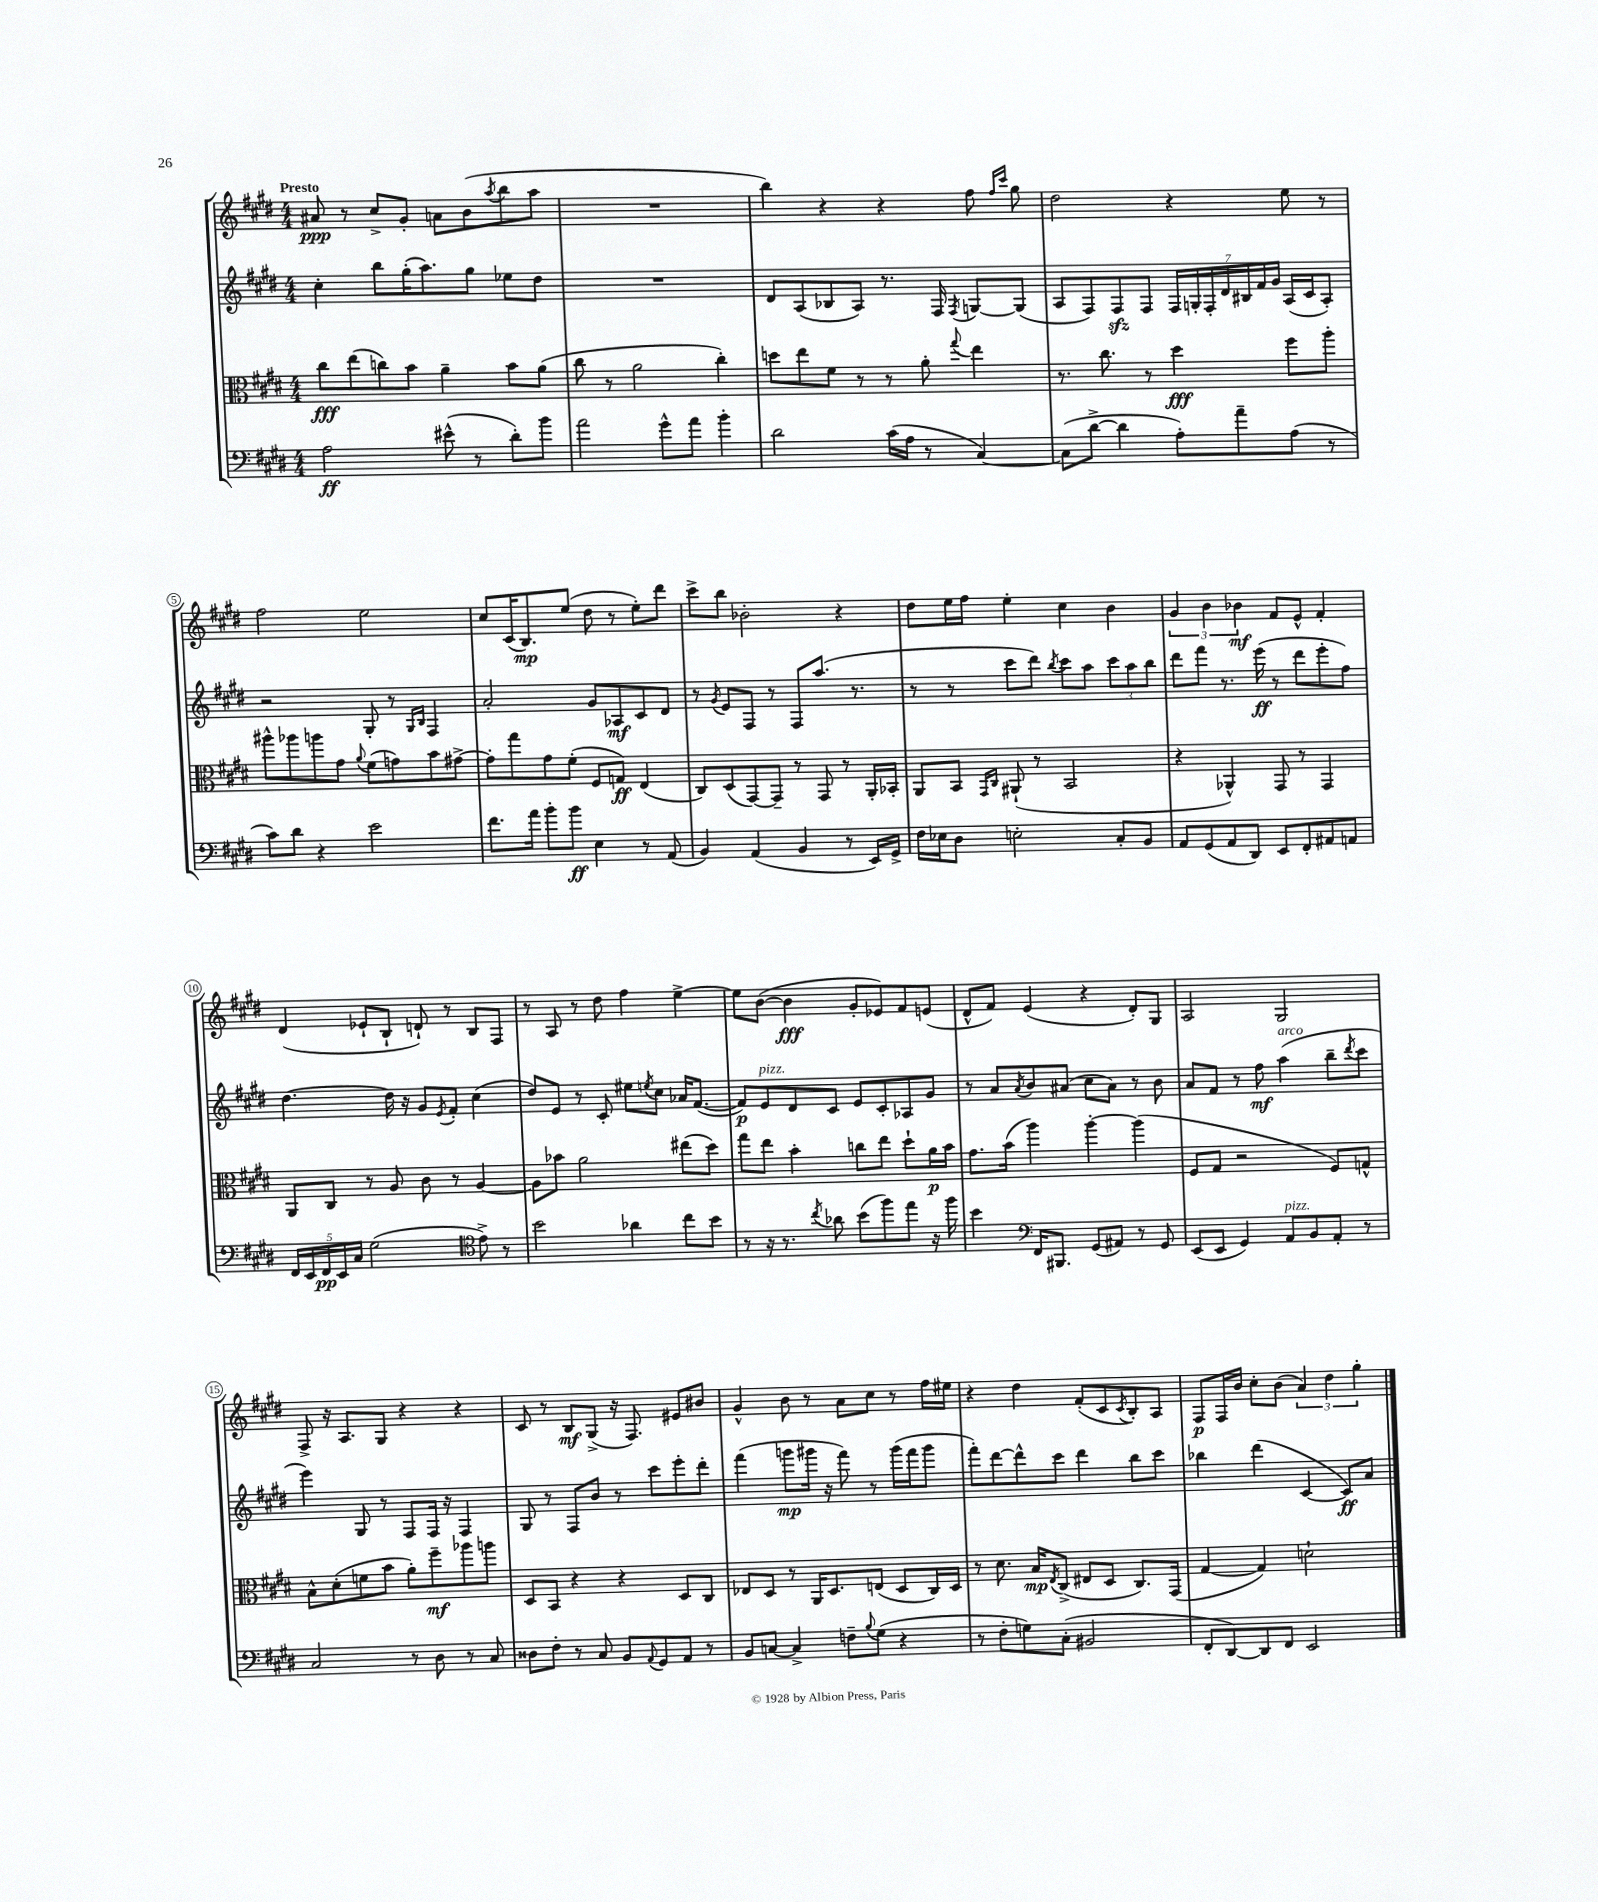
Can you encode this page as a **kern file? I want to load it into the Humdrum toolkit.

**kern	**kern	**kern	**kern
*staff4	*staff3	*staff2	*staff1
*clefF4	*clefC3	*clefG2	*clefG2
*k[f#c#g#d#]	*k[f#c#g#d#]	*k[f#c#g#d#]	*k[f#c#g#d#]
*M4/4	*M4/4	*M4/4	*M4/4
2A	8cc#	4cc#'	8a#
.	(8ee	.	8r
.	8cc)	8bb	8cc#^
.	8b	(16gg#'	8g#'
.	.	8.aa)	.
(8e#^^	4a~	.	8a
8r	.	8gg#	(8b
.	.	.	8qaa
8d#')	8b	8ee-	8bb
8b	(8a	8dd#	8aa
=	=	=	=
2a	8cc#	1r	1r
.	8r	.	.
.	2a	.	.
8g#^^	.	.	.
8a	.	.	.
4b'	4cc#')	.	.
=	=	=	=
2d#	8dd	8d#	4bb)
.	8ee	(8A	.
.	8f#	8B-	4r
.	8r	8A)	.
(16c#	8r	8.r	4r
16A	.	.	.
8r	8a'	.	.
.	.	16F#	.
.	8qqgg#	8qF#	.
[4C#)	4ee	[8G	8ff#
.	.	.	16qqff#
.	.	.	16qqccc#
.	.	(8G]	8gg#
=	=	=	=
(8C#]	8.r	8A	2dd#
[8d#^	.	8F#)	.
.	8.cc#	.	.
4d#]	.	8F#	.
.	8r	8F#	.
8A')	4dd#	28F#	4r
.	.	28G'	.
.	.	28F#'	.
.	.	28d#	.
8a~	.	.	.
.	.	28B#	.
.	.	28f#	.
.	.	28g#	.
(8A	8ff#	(16A	8ee
.	.	16c#	.
8r	8aa'	8A')	8r
=	=	=	=
8c#)	8aa#^^	2r	2ff#
8d#	8aa-	.	.
4r	8aa	.	.
.	8g#	.	.
.	8qqa	.	.
2e	(8f#	8G#'	2ee
.	8g)	8r	.
.	.	16qqG#	.
.	.	16qqB	.
.	8b	4F#	.
.	[8g#^	.	.
=	=	=	=
8.f#	8g#']	2a'	8cc#
.	8gg#	.	(16c#
16a	.	.	8.B)
8b'	8g#	.	.
8b	(8f#'	.	(8ee
4E	8F#	8g#	8dd#
.	8G)	8A-	8r
8r	(4E	8c#	8ee')
(8AA	.	8d#	8ddd#
=	=	=	=
4BB)	8C#)	8r	8ccc#^
.	.	8qg#	.
.	(8D#	8e	8bb
(4AA	[8GG#)	8F#	2b-'
.	8GG#~]	8r	.
4BB	8r	8F#	.
.	8GG#	(8.aa	.
8r	8r	.	4r
.	.	8.r	.
16EE)	16AA'	.	.
16GG#^	16BB-'	.	.
=	=	=	=
16F#	8AA	8r	8dd#
16E-	.	.	.
8D#	8BB	8r	16ee
.	.	.	16ff#
.	16qqGG#	.	.
.	16qqC#	.	.
2E'	(8AA#`	8ccc#	4ee'
.	8r	8ddd#)	.
.	.	8qbb	.
.	2BB	8ccc#	4cc#
.	.	8aa	.
8C#'	.	12ccc#	4b
.	.	12aa	.
8BB	.	.	.
.	.	12bb	.
=	=	=	=
8AA	4r	8ddd#	6g#
(8GG#	.	8fff#	.
.	.	.	6b
8AA	4AA-^^)	8.r	.
.	.	.	6b-
8DD#)	.	.	.
.	.	(16eee	.
8EE	8GG#	8r	8f#
8FF#'	8r	8ddd#	8e^^
8AA#	4GG#	8eee'	4f#'
8AA	.	8ff#)	.
=	=	=	=
20FF#	8AA	[4.dd#	(4d#
20EE	.	.	.
20FF#	.	.	.
.	8C#	.	.
20EE	.	.	.
20C#	.	.	.
(2G#	8r	.	8e-`
.	8A	16dd#]	8B`
.	.	16r	.
.	8c#	8g#	8d`)
.	.	8qe	.
.	8r	8f#'	8r
*clefC4	*	*	*
8e^)	[4A	(4cc#	8B
8r	.	.	8F#
=	=	=	=
2b	8A]	8dd#)	8r
.	8b-	8e	8A
.	2a	8r	8r
.	.	8c#'	8dd#
4a-	.	8ee#	4ff#
.	.	8qee	.
.	.	8cc#	.
8cc#	(8ee#	16a-	[4ee^
.	.	([8.f#	.
8b	8dd#)	.	.
=	=	=	=
8r	8gg#	8f#])	8ee]
16r	8ee	8e	([8b
8.r	.	.	.
.	4b'	8d#	4b]
8qcc#	.	.	.
8a-	.	8c#	.
(8b	8cc	8e	8g#'
8ff#)	8ee	8c#'	8e-)
8ee	8dd#`	8A-	8f#
16r	16a	8g#	(8e
16ff#	16b	.	.
=	=	=	=
4b	8.g#	8r	8d#^^
.	.	8a	8f#)
.	(16b	.	.
*clefF4	*	*	*
.	.	8qa	.
16FF#	4aa)	8b	(4e
8.BBB#	.	.	.
.	.	(8a#	.
(8GG#	[4aa'	8cc#	4r
8AA#)	.	8a#)	.
8r	(4aa]	8r	8d#')
8GG#	.	8b	8G#
=	=	=	=
(8EE	8F#	8a	2A
8EE	8G#	8f#	.
4GG#)	2r	8r	.
.	.	8ff#	.
8AA	.	(4aa	2G#
8BB	.	.	.
8AA'	8F#)	8bb~	.
.	.	8qddd#	.
8r	8G^^	8ccc#	.
=	=	=	=
2C#	8B^^	4eee)	8F#^
.	(8d#'	.	16r
.	.	.	8.A
.	8f	8G#	.
.	8b	8r	8G#
8r	8a')	8F#	4r
8D#	8ff#~	16F#	.
.	.	16r	.
8r	8aa-	4F#	4r
8C#	8aa	.	.
=	=	=	=
8D##	8D#	8G#	8c#
8F#'	8BB	8r	8r
8r	4r	8F#	8B
8C#	.	8b	(8G#^
8BB	4r	8r	16r
.	.	.	8.F#)
8qqAA	.	.	.
8GG#	.	8ccc#	.
8AA	8D#	8eee'	8e#
8r	8C#	8ddd#'	8b#
=	=	=	=
8BB	8E-	(4fff#	4g#^^
[8C	8D#	.	.
4C^]	8r	8ggg	8b
.	16AA	16ggg#	8r
.	8.D#	16r	.
8F~	.	8fff#)	8a
8qqB	.	.	.
(8G#	(8E	8r	8cc#
4r	8D#	(16ggg#	8r
.	.	16fff#	.
.	16C#)	8ggg#	16ff#
.	16D#	.	16ee#
=	=	=	=
8r	8r	8fff#')	4r
8F#'	8.d#	[8ddd#	.
8G)	.	8ddd#^^]	4dd#
.	16B	.	.
.	8qE	.	.
(8C#'	(8C#^	8ccc#	.
2BB#	8E#	4ddd#	(8f#'
.	8D#	.	8c#
.	.	.	8qc#
.	8.C#)	8bb	8B')
.	.	8ccc#	8A
.	(16GG#	.	.
=	=	=	=
8FF#'	[4G#	4bb-	8F#
[8DD#)	.	.	16F#
.	.	.	16b
8DD#]	4G#])	(4ddd#	8cc#'
8FF#	.	.	(8b
2EE	2d`	[4c#	6a)
.	.	.	6dd#
.	.	8c#])	.
.	.	.	6gg#'
.	.	8a	.
==	==	==	==
*-	*-	*-	*-
